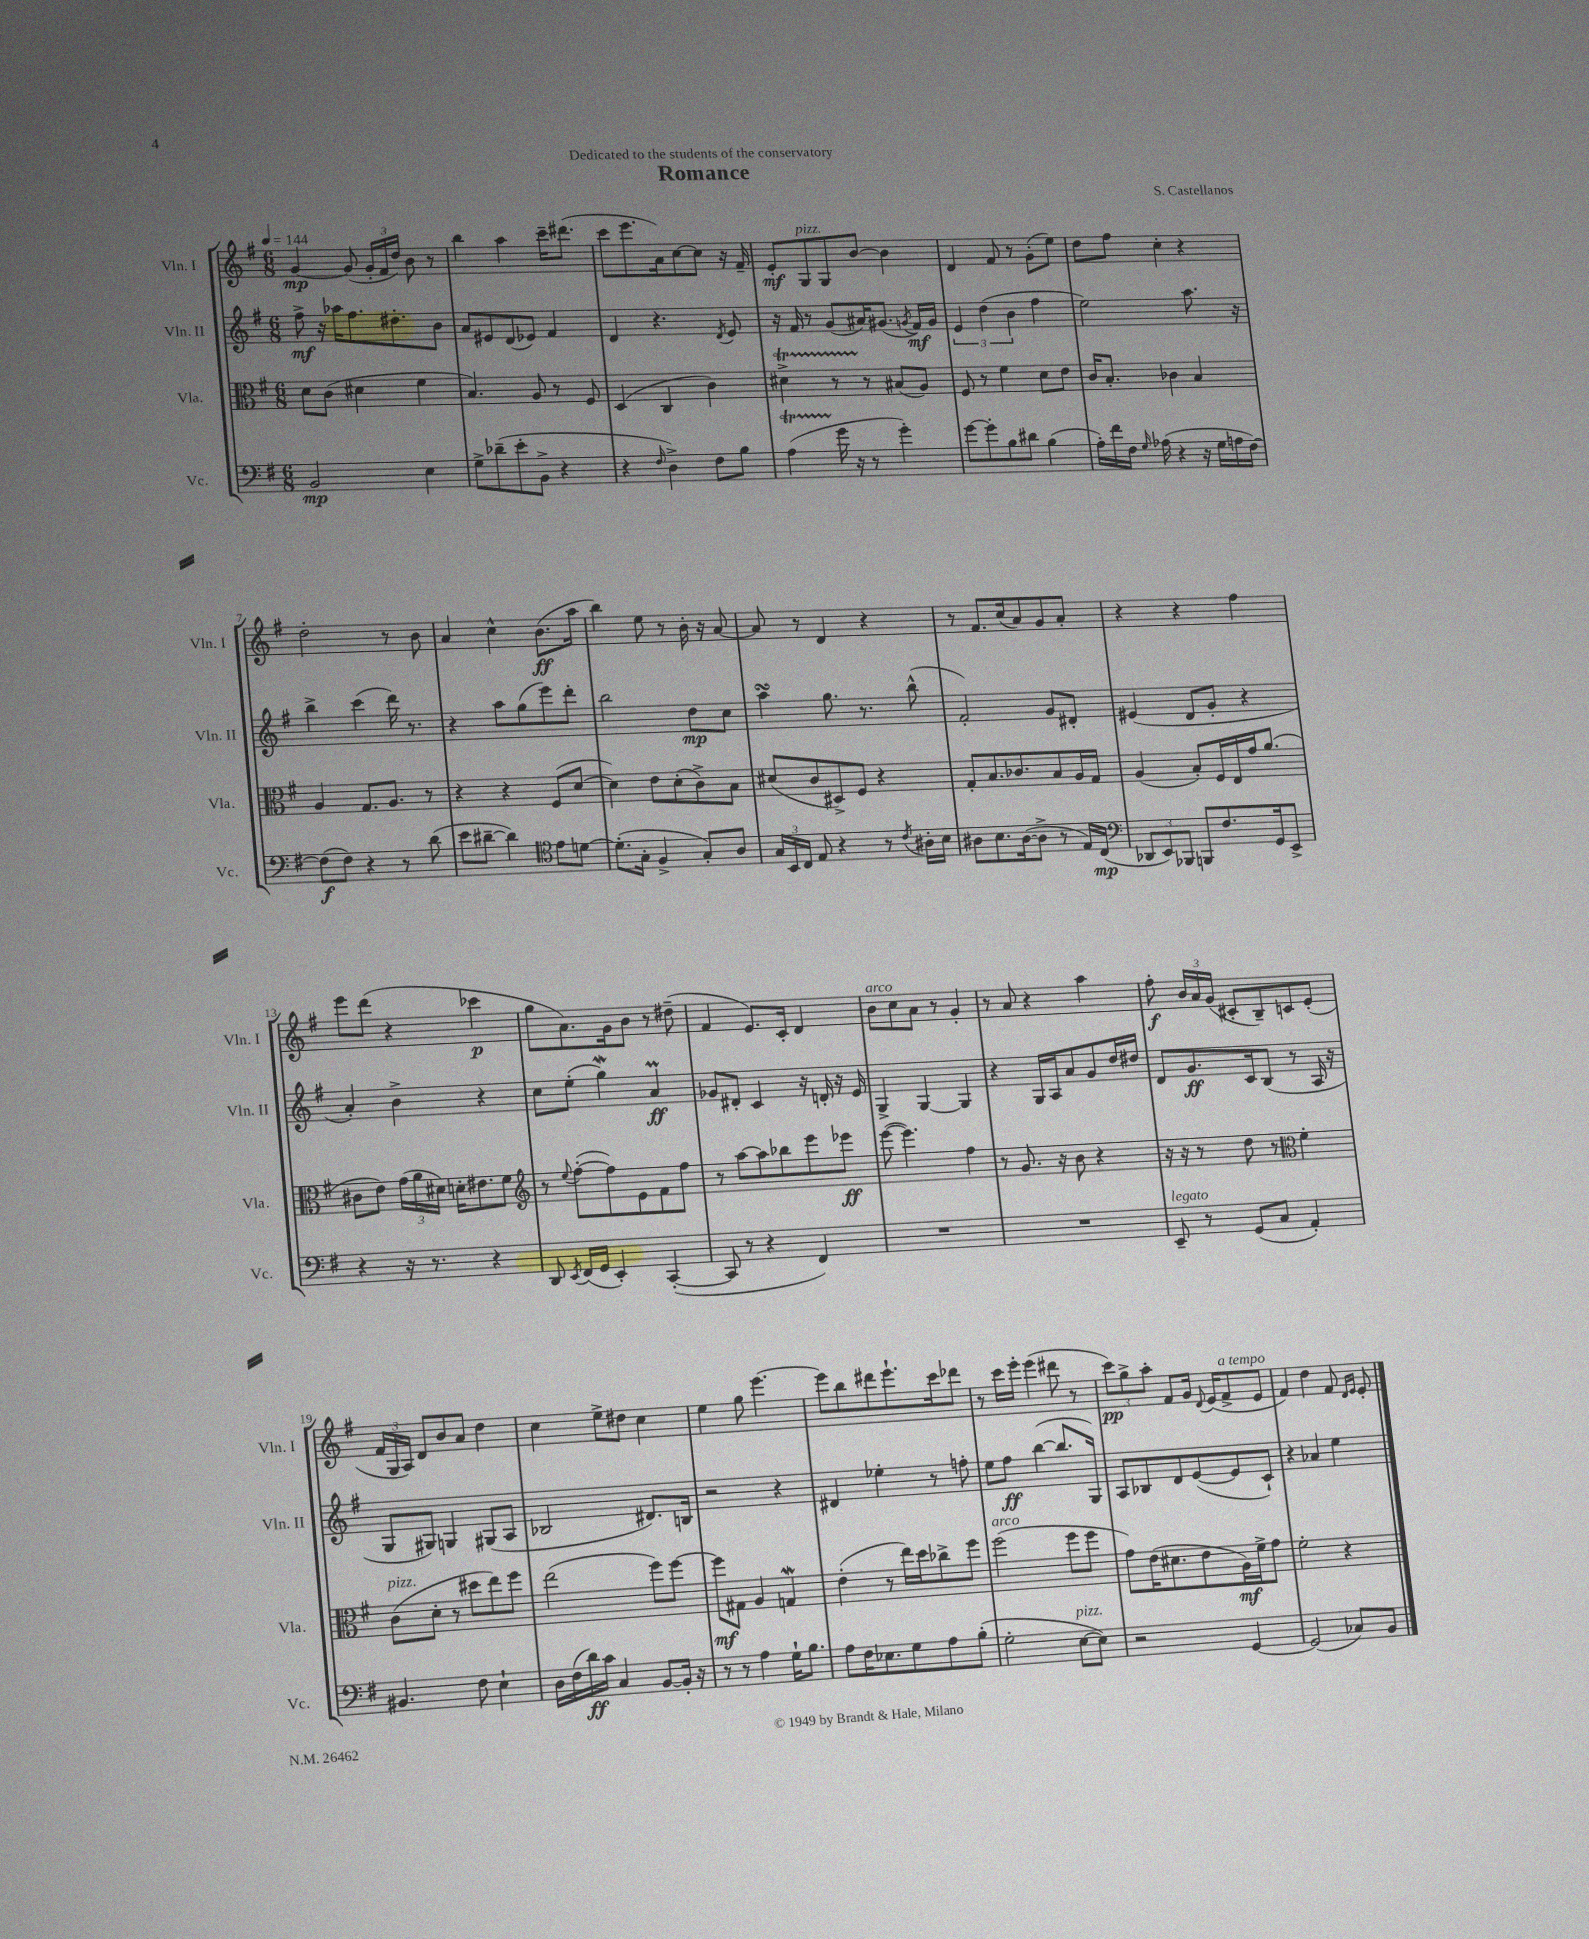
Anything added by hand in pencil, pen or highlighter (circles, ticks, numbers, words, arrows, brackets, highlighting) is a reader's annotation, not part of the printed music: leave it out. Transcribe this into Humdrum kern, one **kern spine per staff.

**kern	**kern	**kern	**kern
*staff4	*staff3	*staff2	*staff1
*clefF4	*clefC3	*clefG2	*clefG2
*k[f#]	*k[f#]	*k[f#]	*k[f#]
*M6/8	*M6/8	*M6/8	*M6/8
*MM144	*MM144	*MM144	*MM144
2BB	8d	8ff#^	[4g
.	(8c	16r	.
.	.	16aa-	.
.	4d#	8.ff#	(8g]
.	.	.	24g'
.	.	.	24f#
.	.	8.dd#'	.
.	.	.	24dd)
4E	4f#	.	8b
.	.	8b	8r
=	=	=	=
8G^	4.B)	8a	4bb
(8d-~	.	8e#	.
8e'	.	(8d	4aa
8BB^	8A	8e-)	.
4r	8r	4f#	16ccc~
.	.	.	(8.ddd#
.	8F#	.	.
=	=	=	=
4r	(4D	4d	8ccc
.	.	.	8.eee
16qqF#	.	.	.
4D^)	4C	4.r	.
.	.	.	16a)
.	.	.	[8cc
8F#	4c)	.	8cc]
.	.	8qd	.
8B	.	8e	16r
.	.	.	16f#~
=	=	=	=
(4A	4d#^	16r	8e'
.	.	16f#	.
.	.	8r	8G
16g	8r	(8g	8G
16r	.	.	.
8r	8r	16a#)	[8b
.	.	(8.g#	.
4g')	(8B#	.	4b]
.	.	8qg	.
.	8A)	16f#)	.
.	.	16g	.
=	=	=	=
[8g	8F#	6e	4d
8g']	8r	.	.
.	.	(6dd	.
8B	4f#	.	8f#
.	.	6b	.
8d#	.	.	8r
(4B	8d	4ff#	(8g'
.	8e	.	8ee)
=	=	=	=
16A')	16c	2ee)	8dd
16f#	8.B'	.	.
16F#	.	.	8ff#
16qqG	.	.	.
(16A-	.	.	.
4r	4c-	.	4cc'
16r	4B	8.aa	4r
16G	.	.	.
16A	.	.	.
[16F#)	.	16r	.
=	=	=	=
(8F#]	4A	4bb^	2dd'
8F#)	.	.	.
4r	8.G	(4ccc	.
.	8.A	.	.
8r	.	16ddd)	8r
.	.	8.r	.
(8d	8r	.	8b
=	=	=	=
8e	4r	4r	4a
[8d#~	.	.	.
4d#])	4r	8aa	4cc^^
.	.	(8gg	.
*clefC4	*	*	*
8e	(8F#	8eee)	(8.b
[8d	[8d	8ddd'	.
.	.	.	16aa
=	=	=	=
(8.d']	4d])	2bb	4bb)
16G'	.	.	.
4F#^	8e	.	8ee
.	(8d'	.	8r
8G')	8c^)	8dd	16b'
.	.	.	16r
8A	8B	8cc	[8a
=	=	=	=
24G	(8d#	4aa	8a]
24BB	.	.	.
24C	.	.	.
8E	8c	.	8r
4r	8D#^)	8.gg	4d
.	8F#	.	.
.	.	8.r	.
8r	4r	.	4r
8qc	.	.	.
16A#'	.	(8bb^^	.
16B	.	.	.
=	=	=	=
8A#	8G'	2f#')	8r
8.B	8.B	.	8.f#
([16A#	8.c-	.	(16cc
8A#^]	.	.	8a)
8r	8B	8g	8g
16E)	16A	8d#'	8a'
(16C	16G	.	.
=	=	=	=
*clefF4	*	*	*
12DD-	(4A	(4e#	4r
12EE)	.	.	.
12BBB-	.	.	.
8BBB	8B')	8d	4r
8.F#	16F#	8g'	.
.	16E	.	.
.	16g	4r	4ff#
16GG	(8.a	.	.
8EE^	.	.	.
=	=	=	=
4r	8c#	4a')	8eee
.	8e)	.	(8ddd
16r	(24g	4b^	4r
.	24a	.	.
8.r	.	.	.
.	24d#)	.	.
.	16d'	.	.
.	8.e#	.	.
4r	.	4r	4ccc-
.	8f#	.	.
=	=	=	=
*	*clefG2	*	*
8DD	8r	8cc	8gg
8qEE	8qqee	.	.
(16FF#	([8ff#'	(8ee'	8.a)
16GG	.	.	.
4EE')	8ff#])	4gg)	.
.	.	.	16g
.	8e	.	8b
([4CC'	8f#	4a	8r
.	8ff#	.	(8dd#~
=	=	=	=
8CC]	8r	8g-	4f#
8r	[8aa	8d#'	.
4r	8aa]	4c	8.e)
.	8bb-	.	.
.	.	.	16c'
4FF#)	8eee	16r	4d
.	.	16d'	.
.	8eee-	16r	.
.	.	16e	.
=	=	=	=
2.r	([8eee	4G^	8b
.	4.eee])	.	8cc
.	.	[4G	8a
.	.	.	8r
.	4ff#	4G]	4g'
=	=	=	=
2.r	8r	4r	8r
.	8.g	.	8a
.	.	16G	4r
.	16r	16A	.
.	8b	8a	.
.	4r	8g	4aa
.	.	16dd	.
.	.	16dd#	.
=	=	=	=
8EE~	16r	8d	8ff#'
.	16r	.	.
8r	8r	8.g	24b
.	.	.	24a
.	.	.	(24g
(8GG	8dd	.	8c#'
.	.	16c	.
8C	8r	(8B	8B~)
*	*clefC3	*	*
4AA')	4f#'	8r	8c
.	.	16A	(8e'
.	.	16r	.
=	=	=	=
4.BB#	(8c	8G	24f#
.	.	.	24G
.	.	.	24A)
.	8d'	8G#)	8d
.	8r	4G	8b
8F#	8dd#	.	8a
4E`	8ee)	(8G#	4dd
.	8ff#	8A	.
=	=	=	=
16D	(2ee	2B-	4cc
(16F#	.	.	.
16d)	.	.	.
16c	.	.	.
4C	.	.	8ee^
.	.	.	8dd#
[8BB	8ff#)	8.d#)	4cc
16BB']	[8ff#	.	.
16r	.	16B	.
=	=	=	=
8r	8ff#]	2r	4ee
8r	8G#	.	.
4A	4A	.	8gg
.	.	.	[4.eee
16G`	4G	4r	.
8.B	.	.	.
=	=	=	=
8A	(4e'	4d#	8eee]
16F#	.	.	8bb
8.E-	.	.	.
.	8r	4ee-'	8ddd#
8G	16ee)	.	8.eee`
.	16dd	.	.
8A	8cc-^	8r	.
.	.	.	16ccc
(8B'	8ff#	8ff'	8ddd-
=	=	=	=
2G'	(2ff#	8ee	8r
.	.	8ff#	16ccc
.	.	.	16eee'
.	.	([4bb	(4eee
[8E	8ff#	8.bb]	8ddd#
8E])	8ff#	.	8r
.	.	16G)	.
=	=	=	=
2r	8g)	8A	12ccc)
.	.	.	12gg^
.	(16e	8B-	.
.	.	.	12aa'
.	8.d#	.	.
.	.	8d	8f#
.	8e	([8e	16g
.	.	.	8qqd
.	.	.	(16e
[4GG	16A)	8e]	8f#^
.	16f#^	.	.
.	8g	8c`)	8e
=	=	=	=
(2GG]	2f#'	4r	4f#)
.	.	4a-	4dd
8C-)	4r	4ee	8f#
.	.	.	16qqd
.	.	.	16qqe
8BB	.	.	8e'
==	==	==	==
*-	*-	*-	*-
